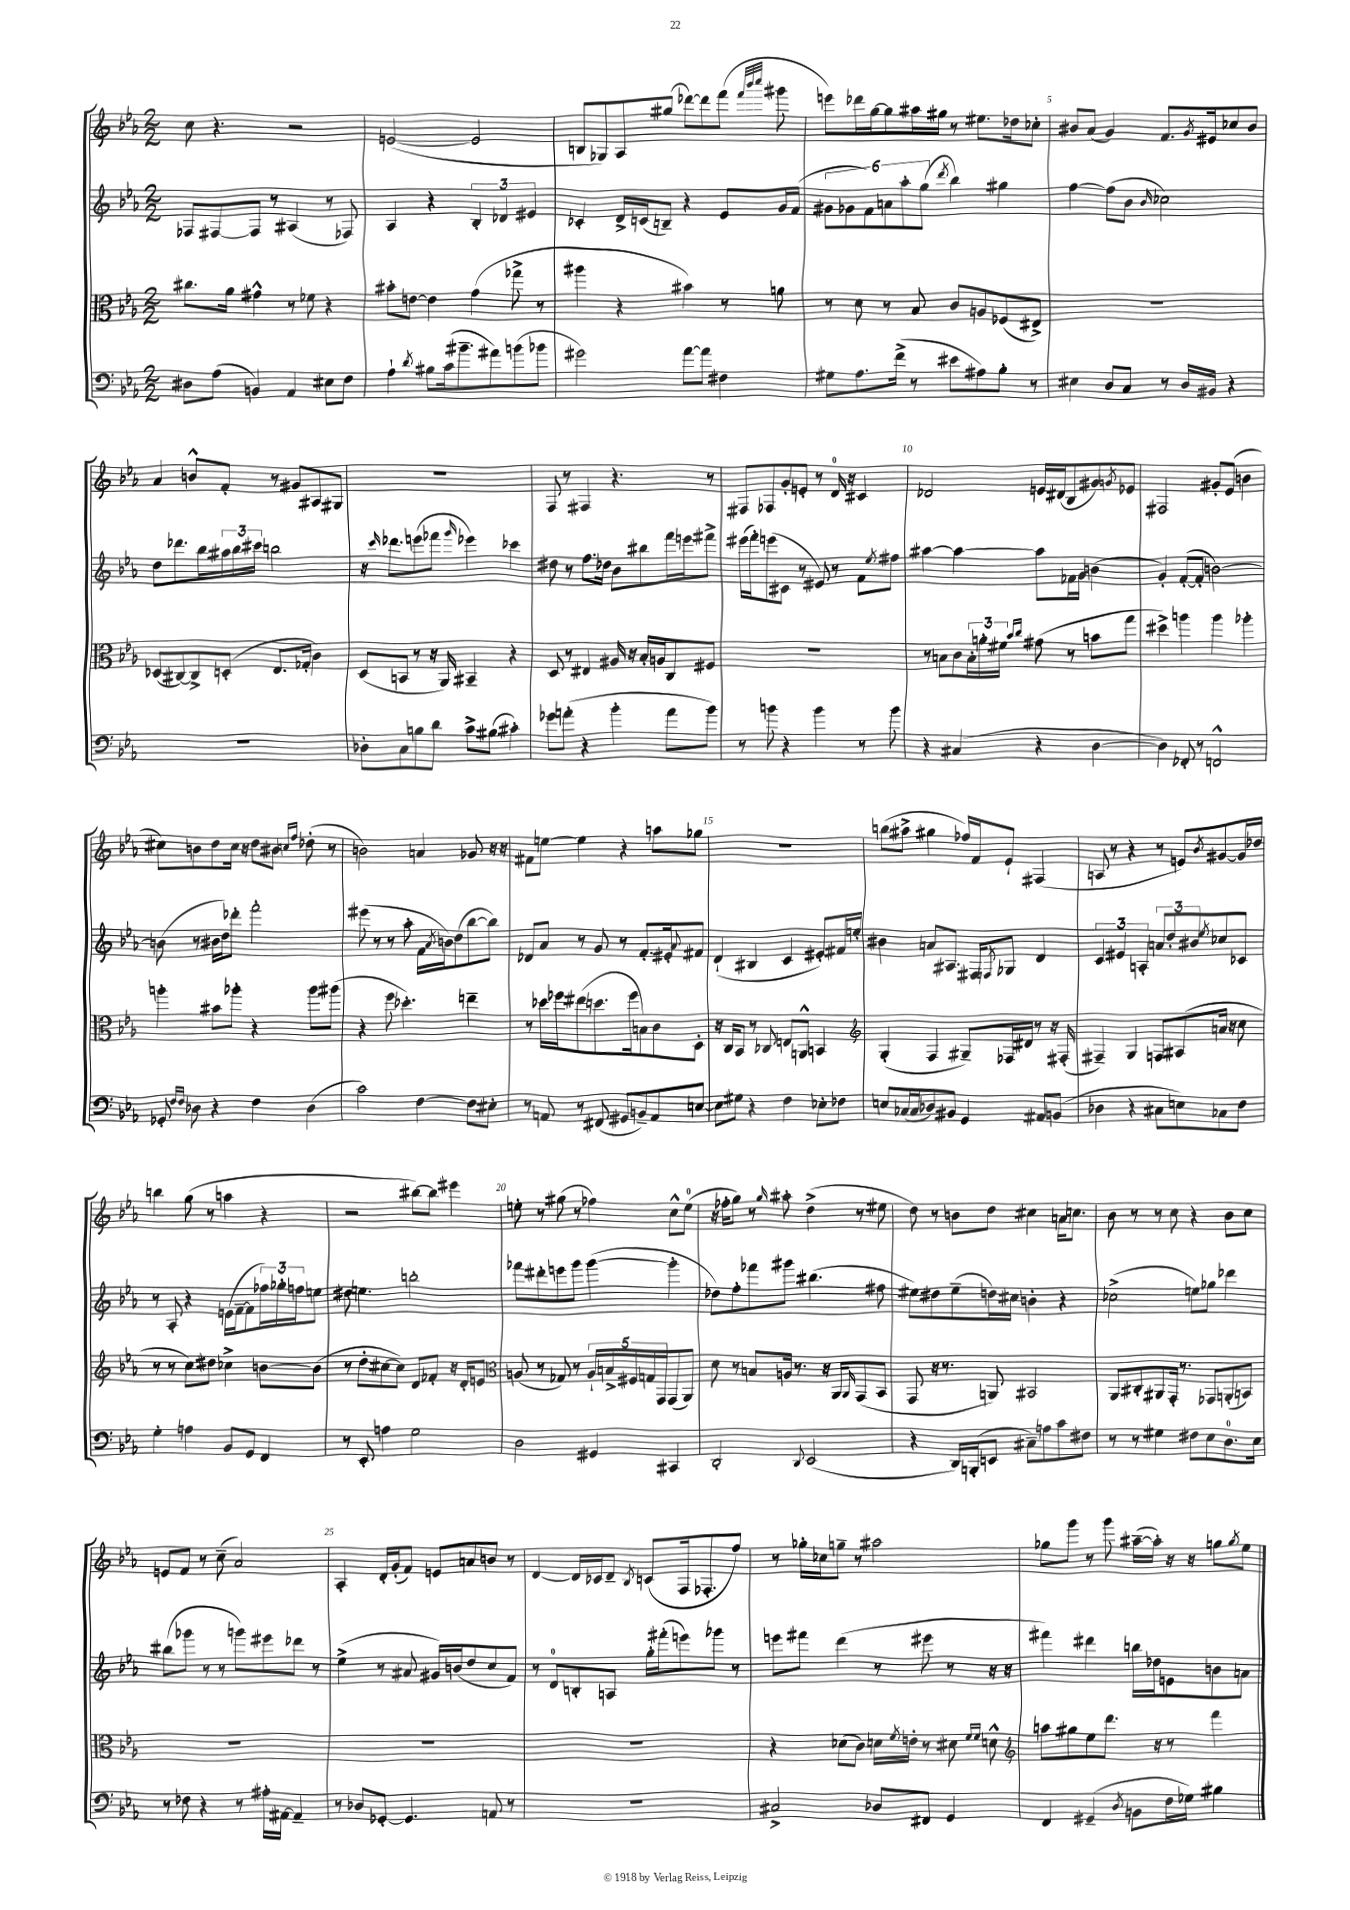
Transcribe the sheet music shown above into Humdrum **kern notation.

**kern	**kern	**kern	**kern
*staff4	*staff3	*staff2	*staff1
*clefF4	*clefC3	*clefG2	*clefG2
*k[b-e-a-]	*k[b-e-a-]	*k[b-e-a-]	*k[b-e-a-]
*M2/2	*M2/2	*M2/2	*M2/2
8D#\L	8.cc#\L	8F-/L	8cc\
(8A-\J	.	[8F#/	4.r
.	16a-\Jk	.	.
4BB/)	4g#^^\	8F#/]J	.
.	.	8r	.
4AA-/	8r	(4A#/	2r
.	8f-\	.	.
8E#\L	4r	8r	.
8F\J	.	8F-/)	.
=	=	=	=
4A-`\	8b#'\L	4A-/	([2e/
.	[8e\J	.	.
8qd/	.	.	.
8B#\L	4e\]	4r	.
(16c\k	.	.	.
8.b#~\	.	.	.
.	(4g\	6B-'/	2e/]
8a#\)	.	.	.
.	.	6d-/	.
(8b\	8gg-^\	.	.
.	.	6e#/	.
8b-\J	8r	.	.
=	=	=	=
2g#\)	4aa#\	4c-'/	8B/L
.	.	.	8G-/)
.	4r	16d^/LL	8A-/
.	.	(16c/J	.
.	.	8B~/J)	(8gg#/J
[8a-\L	4b#\)	4r	[8ddd-\L)
8a-\]J	.	.	8ddd-\]
4F#\	8r	8e-/L	(8fff\J
.	.	.	32qqfff/LLL
.	.	.	32qqbbb-/
.	.	.	32qqcccc/JJJ
.	8a\	16g/L	8ggg#\
.	.	(16f/JJ	.
=	=	=	=
8G#\L	8r	12g#\L	8eee\L)
.	.	12g-\	.
8.A-\	8d\	.	16ddd-\L
.	.	12f\)	.
.	.	.	[16gg\J
.	8r	12a\	8gg\]
(16f^\Jk	.	.	.
.	.	12aa-'\	.
8r	8B-/	.	16aa#\L
.	.	(12gg\J	.
.	.	.	16gg#\JJ
.	.	8qddd/	.
8e#\L	8c/L	4bb-\)	8r
8A#\)	8A/	.	8.ee#\L
8B-'\J	(8F-/	4gg#\	.
.	.	.	16dd-\k
8r	8E#^/J)	.	8cc-'\J
=	=	=	=
4E#\	1r	[4ff\	8b#/L
.	.	.	(8a-/J
8D/L	.	(8ff\]L	4g/)
8C/J	.	8b-\J	.
.	.	16qqb-/	.
8r	.	2cc-\)	8.f/L
16D/LL	.	.	.
.	.	.	8qg/
16BB#/JJ	.	.	16e#/k
4r	.	.	8cc-/
.	.	.	8b#/J
=	=	=	=
1r	(8D-/L	8dd\L	4a-/
.	[8C#/)	8.ddd-\	.
.	8C#^/]	.	8b^^/L
.	.	16bb-\L	.
.	(8D'/J	24aa#\	8f'/J
.	.	24bb-\	.
.	.	24ccc#\JJ	.
.	8.E-/L	2bb\	8r
.	.	.	8g#/L
.	16G-'/Jk	.	.
.	4c\)	.	8A#/
.	.	.	8G#/J
=	=	=	=
8D-'\L	(8D/L	16r	1r
.	.	16qqccc/	.
.	.	8.ddd-\L	.
8C\	8BB/J	.	.
8B\	8r	(8eee\	.
8d\J	16r	8fff-\J	.
.	16AA-/)	.	.
.	.	16qqggg/	.
8c^\L	4BB#~/	4eee-\)	.
(8B#\J	.	.	.
4c#'\)	4r	4ccc-\	.
=	=	=	=
8g-\L	8D/	8dd#\	8F/
(8a'\J	8r	8r	8r
4r	4E#/	8.ff\L	4F#/
.	.	16dd-\Jk	.
4b-'\	16A#/	8b-\L	4.r
.	16r	.	.
.	16B-'/LL	8bb#\	.
.	16A/J	.	.
8a\L	8C/	16fff\L	.
.	.	16eee\J	.
8b-\J)	8F#/J	8fff#^\J	8r
=	=	=	=
8r	1r	(16eee#\LL	8F#/L
.	.	16fff'\J)	.
8b\	.	(8eee\	8F-/
4r	.	8c#\J	8g'/
.	.	8r	8e'/J
4b\	.	8e#/)	8r
.	.	8r	16d/
.	.	.	16r
8r	.	8f\L	4c#/
.	.	8qee-/	.
8b\	.	8ff#\J	.
=	=	=	=
4r	8r	[4aa#\	2d-/
.	8B\L	.	.
(4C#/	8c\	4aa#\_	.
.	24B'\L	.	.
.	24a'\	.	.
.	24f#\JJ	.	.
.	16qqb-/LL	.	.
.	16qqcc/JJ	.	.
4r	(8g#\	8aa#\]L	16e/LL
.	.	.	(16d#/J
.	8r	16f-\L	8B-/
.	.	16g\JJ	.
[4D\	8b\L	(4b\	8g#/)
.	.	.	8qg/
.	8gg\J	.	8e-/J
=	=	=	=
4D\])	4dd#^\)	4g'/)	2F#/
8FF-'/	4aa\	([8f'/L	.
8r	.	8f'/]J	.
2FF^^/	4aa\	[2b\)	8g#'/L
.	.	.	(8e-/J
.	4aa-'\	.	4b\
=	=	=	=
8GG-'/	4aa'\	(8b\]	8cc#\L)
16qqF/LL	.	.	.
16qqF/JJ	.	.	.
8D-\	.	8r	8b\
4r	8b#\L	16b#\LL	8dd\
.	.	16dd\J)	.
.	8aa-'\J	8ddd-'\J	16cc#\Jk
.	.	.	16r
4F\	4r	2fff'\	8dd\L
.	.	.	8b#\J
.	.	.	16qqcc/LL
.	.	.	16qqff/JJ
(4D-\	8aa-\L	.	(8dd-'\
.	(8aa#\J	.	8r
=	=	=	=
2c\)	4r	(8eee#\	2b\)
.	.	8r	.
.	8ff\	8r	.
.	4.dd-'\)	8aa-'\	.
[4F\	.	16f\LL	4a/
.	.	8qa-/	.
.	.	16b\J)	.
.	.	(8dd\	.
8F\]L	4ee~\	[8bb-\	8g-/
8E#'\J	.	8bb-\]J)	16r
.	.	.	16r
=	=	=	=
8r	8r	8d-/L	8f#\L
8AA/	16dd-\LL	8a-/J	[8ee\J
.	16ff-\J	.	.
8r	(8ee#\	8r	4ee\]
(8FF#/	8.dd\	8g/	.
8GG#/L	.	8r	4r
.	16ff-\k	.	.
8BB~/)	8B\)	8.f'/L	.
8AA/	8c\	.	8aa\L
.	.	16e#'/k	.
.	.	8qqa-/	.
[8E/J	8D'\J	8f#/J	8gg-\J
=	=	=	=
8E\]L	16r	(4d`/	1r
.	16C/LK	.	.
8G#\J	8BB-/J	.	.
4r	8r	4B#/	.
.	8C-/	.	.
4F\	8E/L	4c/	.
.	8AA^^/J	.	.
8E-'\L	4BB/	8e#'/L)	.
8F-\J	.	16f#/L	.
.	.	16ee'/JJ	.
=	=	=	=
*	*clefG2	*	*
8E/L	(4G'/	4b#\	(8bb\L
(16C-/L	.	.	8aa#^\J
16C-/J	.	.	.
8D-/)	4F/	8a/L	4gg#\
8BB#/J	.	8.A#/J	.
4GG/	8G#~/L)	.	16ff-/LL)
.	.	16F#/LK	16f/J
.	.	8qF/	.
.	16F-/L	8G-/J	8e-`/J
.	16d#/JJ	.	.
8AA#/L	8r	4d/	(4F#/
(8BB/J	16r	.	.
.	(16F#'/	.	.
=	=	=	=
4D-\	4F#~/)	6c/	8A/
.	.	.	8r
.	.	6e#/	.
4r	4G/	.	4r
.	.	6A'/	.
8C#\L	8F/L	12a/L	8r
.	.	12dd'/	.
8E\)	(8A#/	.	8e/L)
.	.	12b#/	.
.	.	8qee-/	8qb-/
8C-\	16a/Jk	8cc-/	[8g#/
.	16r	.	.
8F\J	8cc\	8c-/J	16g#/]L
.	.	.	16dd-/JJ
=	=	=	=
4G'\	8r	8r	4bb\
.	8r	8A-'/	.
4A\	8cc\L)	4r	(8gg\
.	8dd#\J	.	8r
8BB-/L	4cc-^\	(16e\LL	4aa\
.	.	[16f~\J	.
8GG/J	.	8f\]	.
4FF/	[8b\L	24ff-\L)	4r
.	.	24gg-'\	.
.	.	24ff\J	.
.	(8b\]J	8ee\J	.
=	=	=	=
8r	8r	8dd#\	2r
8EE-'/	8dd'\L	4.ee\	.
4A\	[8cc#\	.	.
.	8cc#\]J)	.	.
2G\	8d/L	2bb'\	[8bb#\L)
.	8f-'/J	.	8bb#\]J
.	16r	.	4eee#\
.	16d'/LK	.	.
.	8e/J	.	.
=	=	=	=
*	*clefC3	*	*
2D\	(8A/	8fff-\L	8ee'\
.	8r	8ddd#'\	8r
.	8G-/)	8eee\	(8gg#\
.	8r	8ggg\J	8r
4GG#/	20A`/LL	([4ggg\	4ff-\)
.	20B^/	.	.
.	20F#/	.	.
.	20G/	.	.
.	20GG/J	.	.
4CC#/	(8GG/	4ggg'\]	8cc^^\L
.	8AA-/J)	.	(8ee\J
=	=	=	=
2DD'/	8d\	8dd-\L)	16r
.	.	.	16ff-'\LK
.	8r	8ff'\	8gg\J)
.	8B/L	8fff-\	8r
.	.	.	16qqgg/
.	16A/Jk	8ggg#\J	8aa#'\
.	8.r	.	.
8qqDD/	.	.	.
(2EE-/	.	(4.bb#\	(4dd^\
.	16r	.	.
.	16AA-/LK	.	.
.	16qqAA-/	.	.
.	(8GG/	.	8r
.	8BB-/J	8ff#\	8ee#\
=	=	=	=
4r	8GG/	8ee#\L)	8dd\)
.	16r	8dd#\	8r
.	8.r	.	.
16DD/LL)	.	(8ee#~\	8b\L
(16BBB'/J	.	.	.
8EE/J	8AA/)	16dd\L)	8dd\J
.	.	16cc#\JJ	.
8C#~\L)	2BB#/	4b'\	4cc#\
8A\	.	.	.
8c\	.	4r	16a\LK
.	.	.	8.cc\J
8F#\J	.	.	.
=	=	=	=
8r	8AA-/L	(2cc-^\	8b-\
8r	8C#'/	.	8r
4G#\	8AA#/	.	8r
.	16GG'/Jk	.	8cc\
.	8.r	.	.
8F#\L	.	8ee\L)	4r
8E-\	8GG-/L	8gg-\J	.
8.D\	(8AA'/	4ddd-\	8b-\L
.	8BB/J)	.	8cc\J
16E-\Jk	.	.	.
=	=	=	=
8r	1r	(8bb#\L	8e/L
8F-\	.	8ggg-\J	8f/J
4r	.	8r	8r
.	.	8r	(8cc~\
8r	.	8ggg\L)	2a-/)
16A#'\LL	.	8eee#\	.
[16AA#\JJ	.	.	.
4AA#~/]	.	8ddd-\J	.
.	.	8r	.
=	=	=	=
8r	1r	(4ee-^\	4A-'/
8D-/L	.	.	.
[8GG-'/J	.	8r	16d'/LL
.	.	.	(16g'/J
4.GG-/]	.	8a#/	8f/J)
.	.	16g#/LL)	8e/L
.	.	(16b/J	.
.	.	8dd/	8a/
8AA/	.	8cc/	8b/J
8r	.	8f/J)	8r
=	=	=	=
1r	1r	8r	[4d/
.	.	8d/L	.
.	.	8B'/	16d/]LL
.	.	.	16c-/J
.	.	8A/J	8d~/J
.	.	.	8qB-/
.	.	16gg'\LL	(8c/L
.	.	(16fff#'\J	.
.	.	8eee\)	16F/k
.	.	.	8.F-'/
.	.	8ggg-\J	.
.	.	8r	8ff/J)
=	=	=	=
2C#^/	4r	8eee\L	8r
.	.	8fff#\J	16gg-'\LL
.	.	.	16cc-\J
.	(8d-\L	(4ddd\	8gg~\J
.	8c\J)	.	8r
8D-/L	16d\LL	8r	2aa#\
.	8qf/	.	.
.	16e'\JJ	.	.
8FF#/J	8r	8eee#\	.
4GG/	8d#\	8r	.
.	16qqf/LL	.	.
.	16qqf/JJ	.	.
.	8d^^\	16r	.
.	.	16r	.
=	=	=	=
*	*clefG2	*	*
4FF/	8aa\L	4fff#\)	8gg-\L
.	8gg#\	.	8ggg\J
(4GG#~/	8ee-\	4ddd#\	8r
.	8.ddd\J	.	8ggg\
8qD/	.	.	.
8BB\L	.	16bb\LL	([16aa#~\LL
.	16r	16dd-\J	16aa#'\]JJ)
16F\L	8r	8e\	16r
16G-\JJ)	.	.	16r
4B#\	4fff\	8b\	8gg\L
.	.	.	8qgg/
.	.	8a\J	8ee-\J
==	==	==	==
*-	*-	*-	*-
